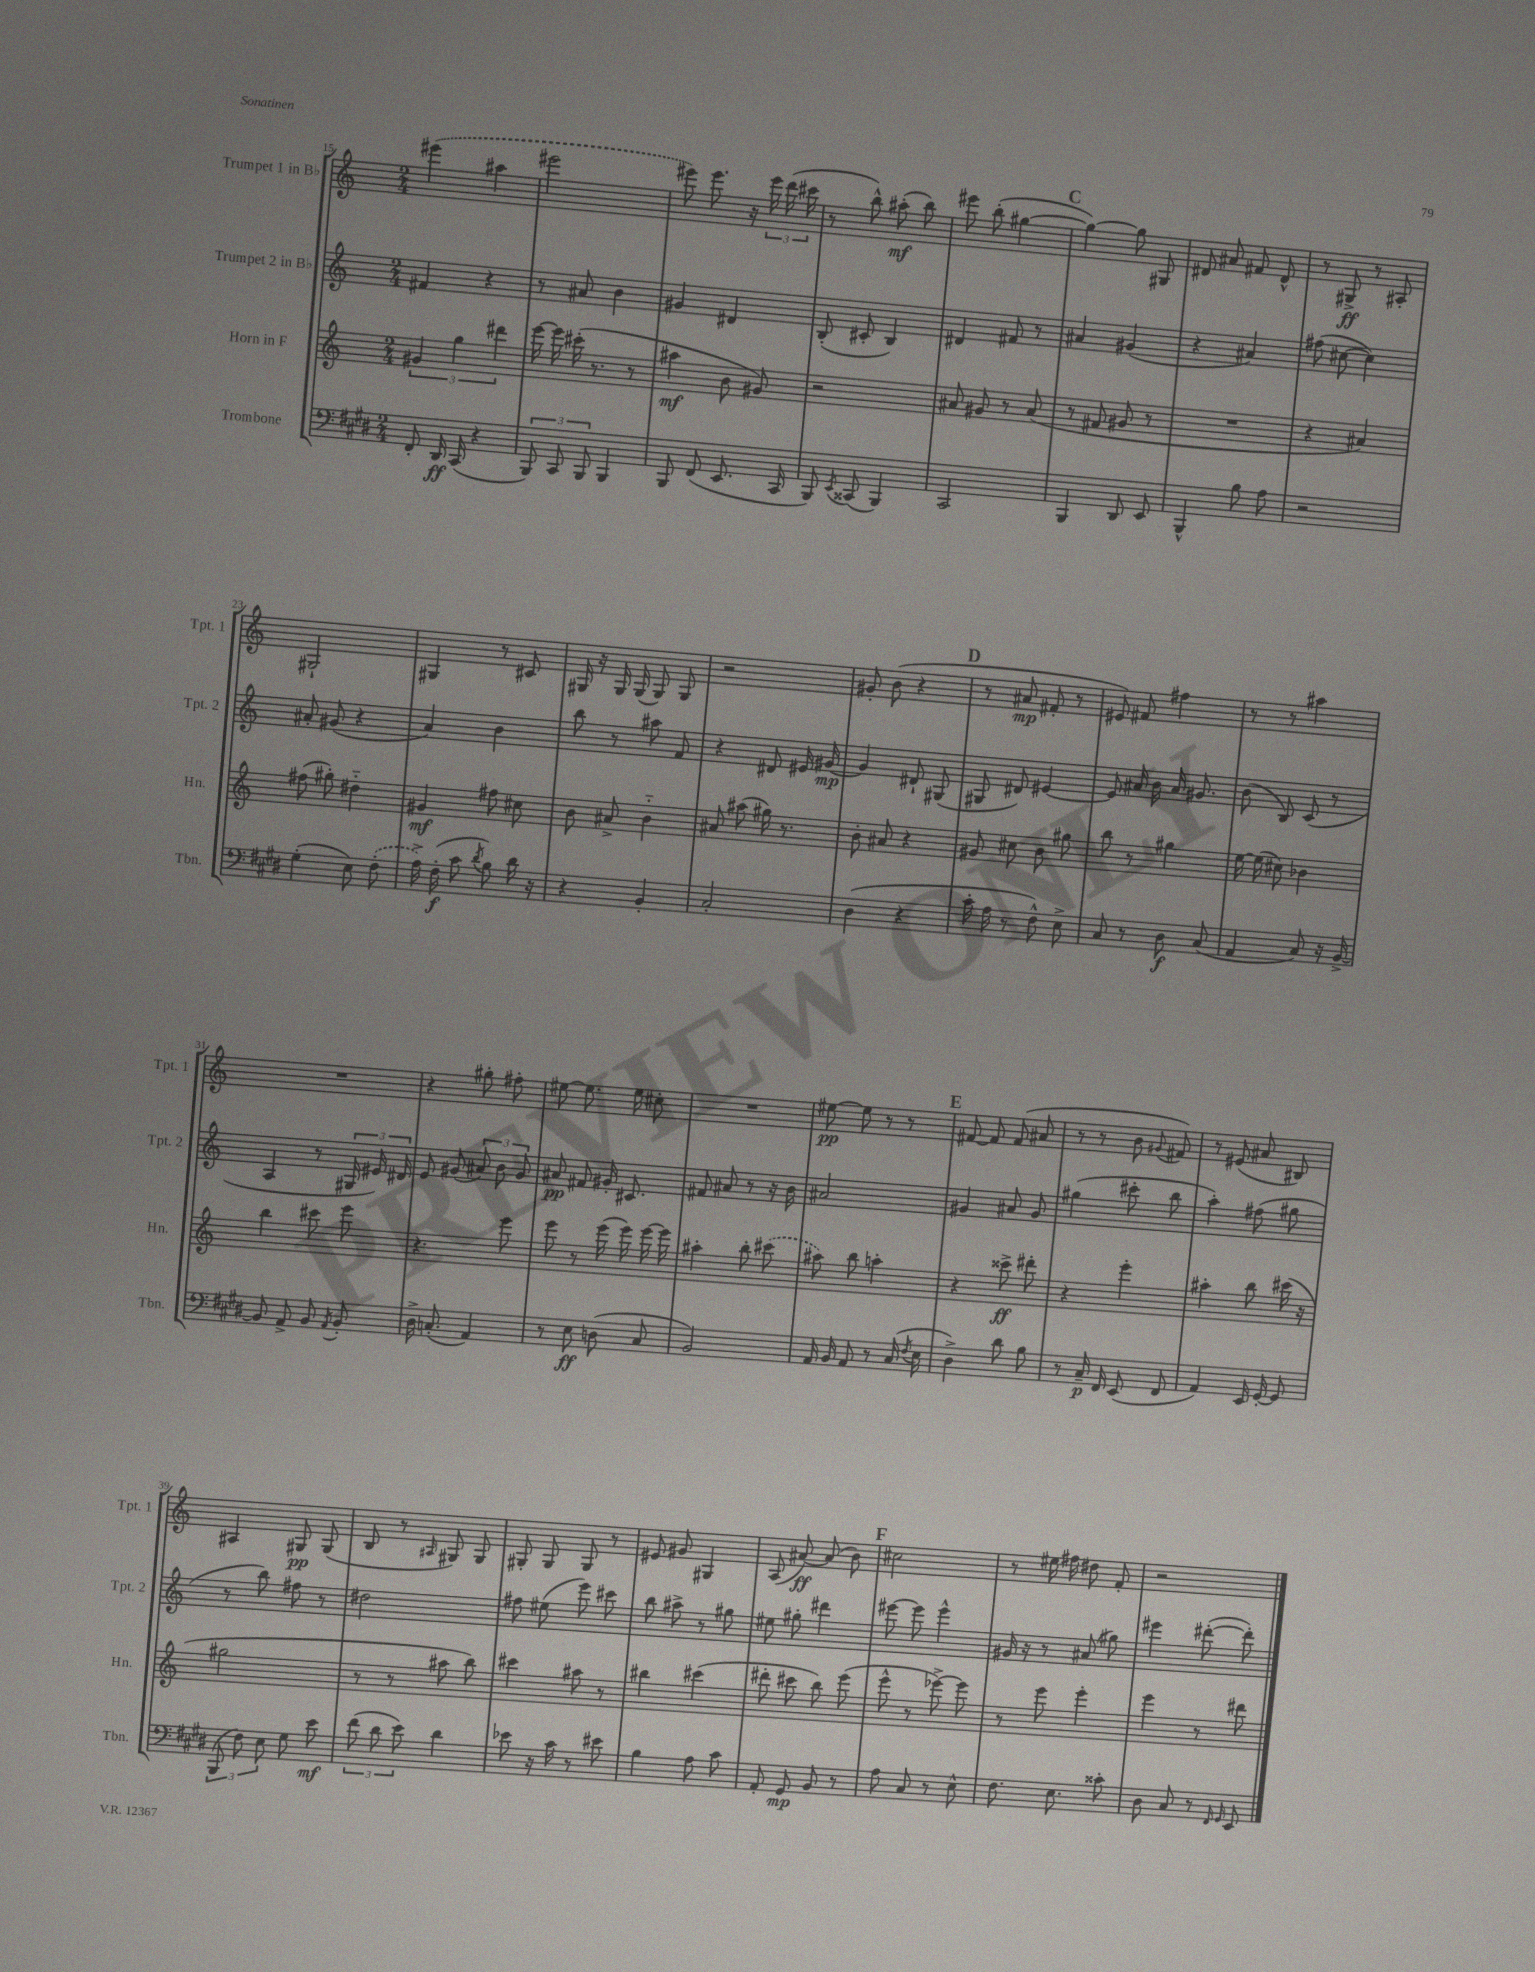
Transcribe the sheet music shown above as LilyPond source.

<<
\new StaffGroup <<
\new Staff = "s0" \with { instrumentName = "Trumpet 1 in Bb" shortInstrumentName = "Tpt. 1" } {
    \clef treble \key c \major \numericTimeSignature \time 2/4
    \autoBeamOff \once \slurDashed eis'''4( ais''4 |
    eis'''2 |
    eis'''8) eis'''8. r16 \tuplet 3/2 { eis'''16 d'''16( cis'''16 } |
    r8 b''8-^) ais''8-.\mf( b''8) |
    eis'''8 b''8-.( gis''4~ |
    \mark \markup { \bold "C" } gis''4~) gis''8 gis8 |
    dis'8 ais'8 fis'8 dis'8-^ |
    r8 gis8->\ff r8 ais8-. |
    gis2-! |
    gis4 r8 cis'8 |
    gis16 r16 gis16 gis16( gis8) gis8 |
    r2 |
    gis'8-. b'8( r4 |
    \mark \markup { \bold "D" } r8 ais'8\mp fis'8-. r8 |
    eis'8) fis'8 fis''4 |
    r8 r8 ais''4 |
    R2 |
    r4 gis''8-. fis''8-. |
    eis''8~ eis''8. eis''16 cis''8-. |
    R2 |
    eis''8~\pp eis''8 r8 r8 |
    \mark \markup { \bold "E" } fis'8~ fis'8 fis'8( ais'8 |
    r8 r8 b'8 \appoggiatura { gis'8 } fis'8) |
    r8 eis'8( ais'8 bis8) |
    ais4 gis8\pp gis8( |
    b8 r8 \grace { ais16 } gis8) gis8 |
    gis8-. gis8 gis8 r8 |
    eis'8 gis'8 gis4 |
    a8( ais'8~\ff) ais'8( b'8) |
    \mark \markup { \bold "F" } cis''2 |
    r8 eis''16 fis''16 dis''8 f'8-. |
    r2 \bar "|." |
}
\new Staff = "s1" \with { instrumentName = "Trumpet 2 in Bb" shortInstrumentName = "Tpt. 2" } {
    \clef treble \key c \major \numericTimeSignature \time 2/4
    \autoBeamOff fis'4 r4 |
    r8 ais'8 b'4 |
    gis'4 dis'4 |
    b8-.( cis'8-. b4) |
    dis'4 fis'8 r8 |
    \mark \markup { \bold "C" } ais'4 gis'4( |
    r4 ais'4) |
    fis''8( cis''8~ cis''4) |
    ais'8-. gis'8( r4 |
    a'4) b'4 |
    b''8 r8 ais''8 f'8 |
    r4 dis'8 eis'16 gis'16~\mp |
    gis'4 dis'8-! gis8( |
    \mark \markup { \bold "D" } gis8 dis'8) eis'4~ |
    eis'8 ais'16 b'16 ais'16 gis'8. |
    b'8( b8) c'8( r8 |
    a4 r8 \tuplet 3/2 { gis16 eis'16) dis'16 } |
    e'8 gis'8( \tuplet 3/2 { ais'8) b'8 gis'8 } |
    ais'8\pp fis'8 gis'16-. cis'8. |
    fis'8 ais'8 r8 r16 b'16 |
    ais'2 |
    \mark \markup { \bold "E" } gis'4 ais'8 gis'8 |
    gis''4( cis'''8-. b''8 |
    a''4-.) fis''8( gis''8 |
    r8 b''8) fis''8 r8 |
    dis''2 |
    fis''8 eis''8( e'''8) cis'''8 |
    b''8 ais''8-> r8 gis''8 |
    eis''8 gis''8-. dis'''4 |
    \mark \markup { \bold "F" } eis'''8~ eis'''8 eis'''4-^ |
    gis'16 r16 r8 ais'8( gis''8) |
    eis'''4 dis'''8~-.( dis'''8-.) \bar "|." |
}
\new Staff = "s2" \with { instrumentName = "Horn in F" shortInstrumentName = "Hn." } {
    \clef treble \key c \major \numericTimeSignature \time 2/4
    \autoBeamOff \tuplet 3/2 { gis'4 g''4 dis'''4 } |
    e'''16~ e'''16 cis'''16-.( r8. r8 |
    ais''4\mf b'8 gis'8) |
    r2 |
    ais'8 gis'8 r8 ais'8( |
    \mark \markup { \bold "C" } r8 fis'8 gis'8 r8 |
    R2 |
    r4 ais'4) |
    fis''8( gis''8-.) dis''4-_ |
    gis'4\mf fis''8 cis''8 |
    b'8 ais'8-> b'4-_ |
    ais'8 ais''8( gis''16) r8. |
    b'8-. ais'8 r4 |
    \mark \markup { \bold "D" } gis'8 cis''8 b'8 gis''8 |
    b''8 r8 gis''4 |
    e''16~ e''16( cis''8) bes'4 |
    b''4 cis'''8 e'''8 |
    r4. e'''8 |
    e'''8 r8 e'''16( e'''16) e'''16~ e'''16 |
    ais''4-. b''8-. \once \slurDashed cis'''8( |
    ais''8) b''8 a''4-. |
    \mark \markup { \bold "E" } r4 cisis'''8->\ff dis'''8-. |
    r4 e'''4-. |
    ais''4-. b''8 cis'''16( r16 |
    gis''2 |
    r8 r8 ais''8 b''8) |
    cis'''4 ais''8 r8 |
    bis''4 cis'''4( |
    dis'''8-. cis'''8 b''8) e'''8( |
    \mark \markup { \bold "F" } e'''8-^ r8 ees'''8~->) ees'''8 |
    r8 e'''8 e'''4-. |
    e'''4 r8 dis'''8 \bar "|." |
}
\new Staff = "s3" \with { instrumentName = "Trombone" shortInstrumentName = "Tbn." } {
    \clef bass \key e \major \numericTimeSignature \time 2/4
    \autoBeamOff fis,8-. dis,16\ff cis,16( r4 |
    \tuplet 3/2 { b,,8) cis,8 b,,8 } b,,4 |
    b,,8 fis,8( e,8. cis,16 |
    b,,8) \acciaccatura { e,8 } cisis,8( b,,4) |
    cis,2 |
    \mark \markup { \bold "C" } b,,4 dis,8 e,8 |
    b,,4-^ b8 a8 |
    r2 |
    gis4-.( e8) \once \slurDashed fis8-.( |
    a16->) fis16-.\f( cis'8 \acciaccatura { dis'8 } b8) dis'16 r16 |
    r4 b,4-. |
    cis2-. |
    dis4( r4 |
    \mark \markup { \bold "D" } cis'16-. a16 r8 fis8-^) e8-> |
    cis8 r8 dis8\f cis8( |
    a,4 cis8) r16 b,16~-> |
    b,8 a,8-> b,8 \acciaccatura { a,8 } b,8-. |
    dis16-> c8.-.( a,4) |
    r8 e8\ff d8( cis8 |
    b,2) |
    a,16 b,16 a,8 r8 cis16( \acciaccatura { fis8 } e16 |
    \mark \markup { \bold "E" } dis4->) dis'8 b8 |
    r8 cis16--\p fis,16 e,8( fis,8 |
    a,4) e,16 gis,16~-. gis,8 |
    \tuplet 3/2 { b,,8( fis8) e8 } gis8 e'8\mf |
    \tuplet 3/2 { fis'8( dis'8 e'8) } dis'4 |
    ees'8 r16 cis'16 r8 eis'8 |
    b4 a8 cis'8 |
    a,8-. gis,8\mp b,8 r8 |
    \mark \markup { \bold "F" } a8 cis8 r8 e8-^ |
    fis8. e8. cisis'8-. |
    dis8 cis8 r8 \grace { fis,16 gis,16 } e,8 \bar "|." |
}
>>
>>
\layout { \context { \Score currentBarNumber = #15 } }
